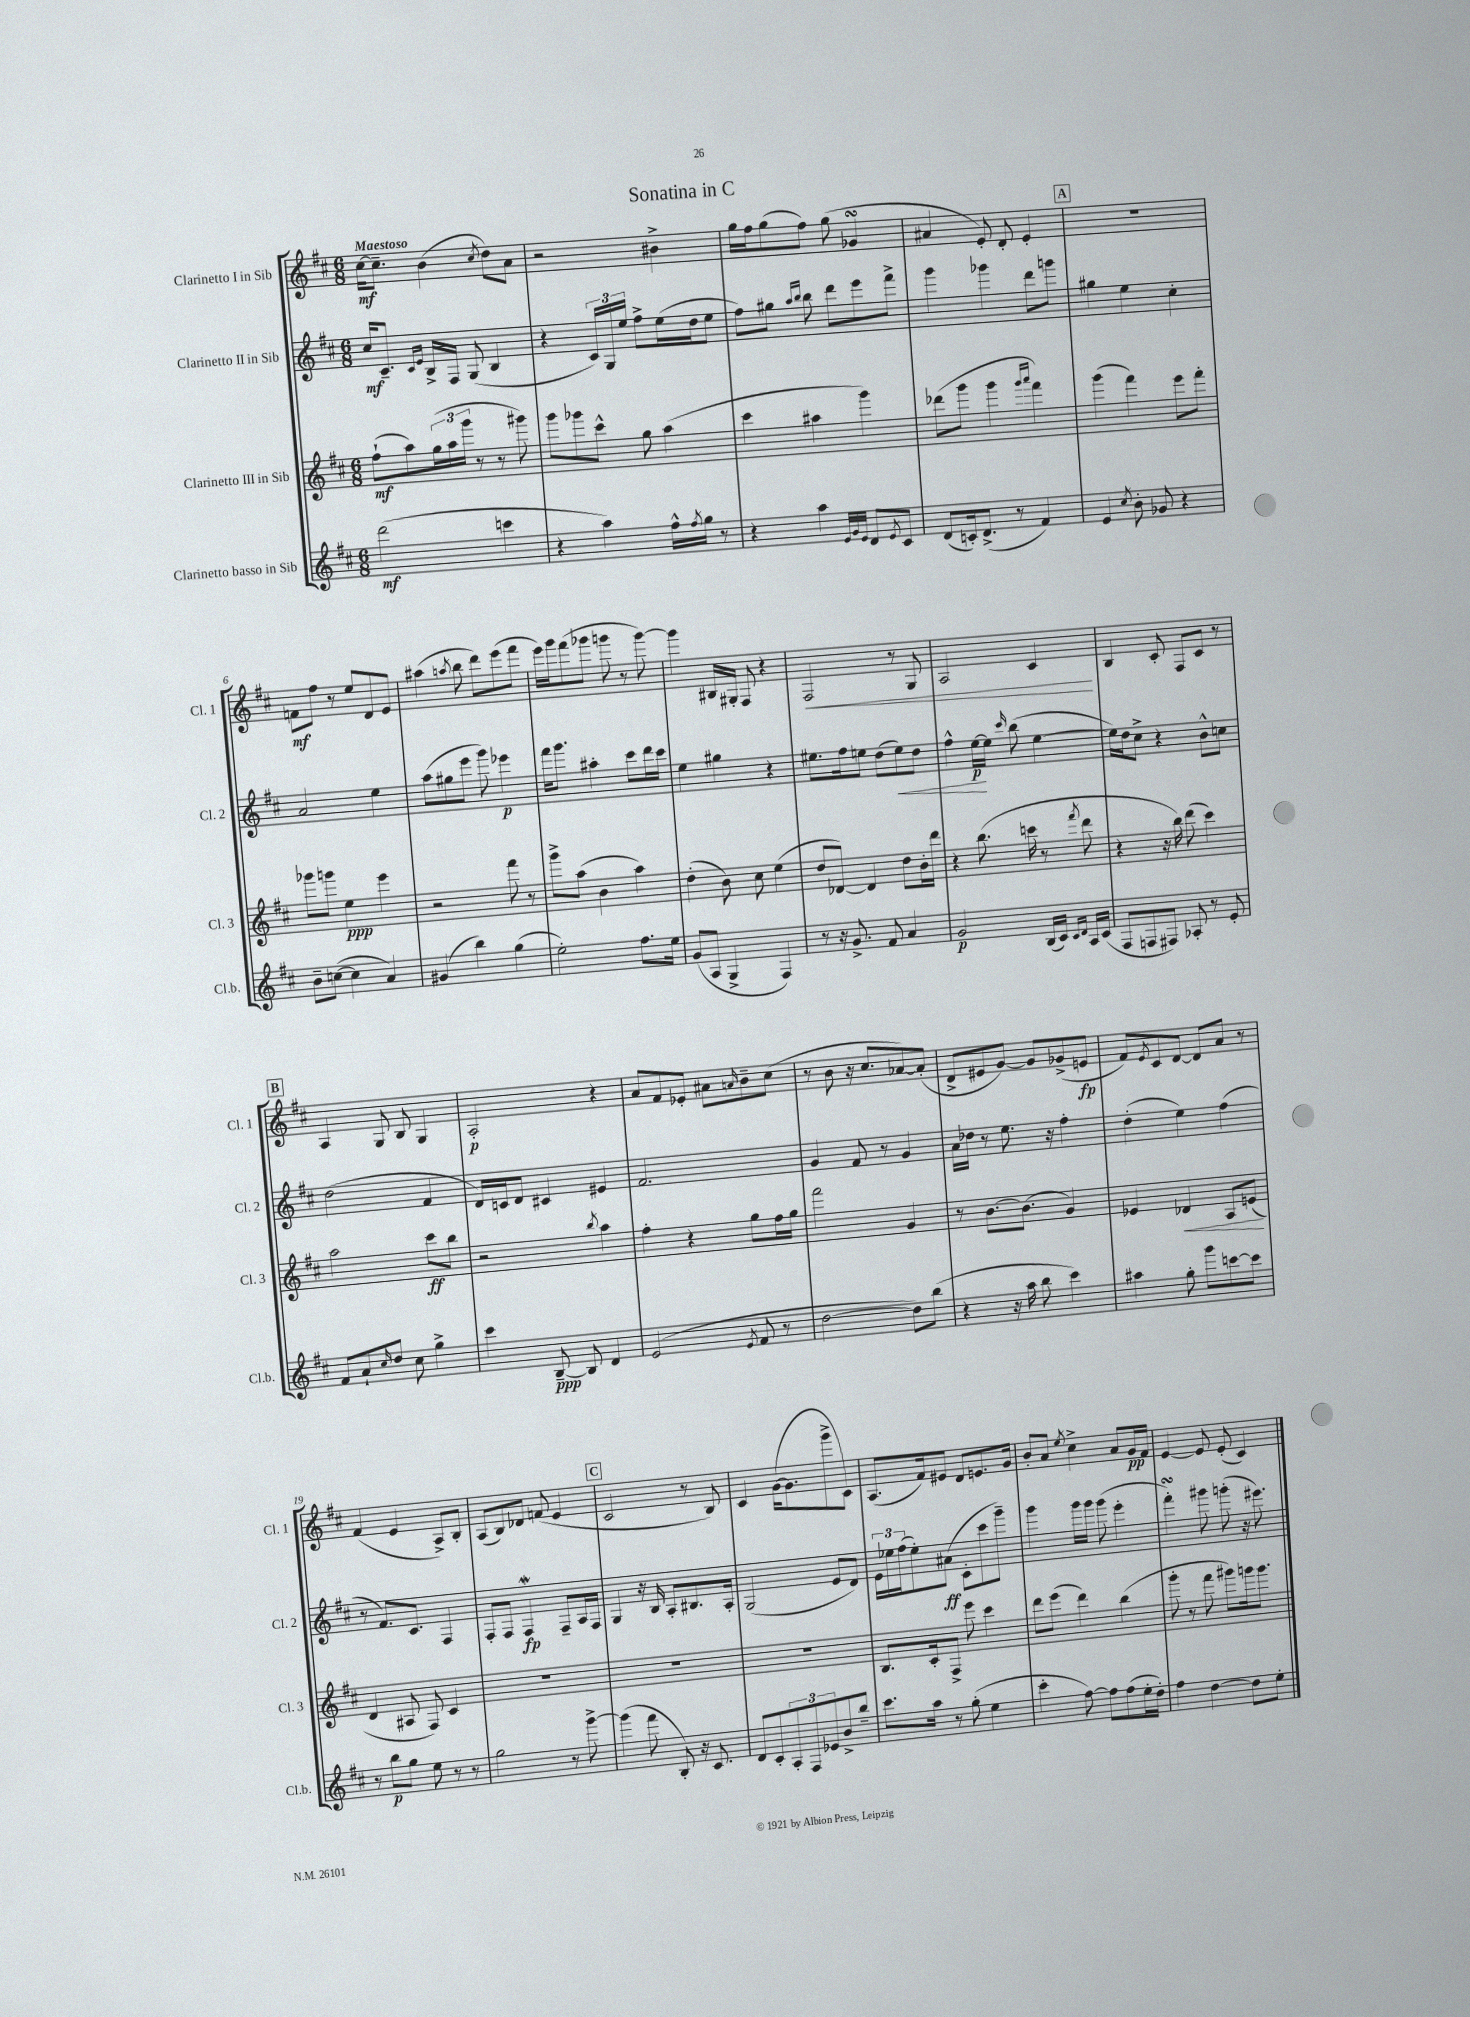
\header { title = "Sonatina in C" }
<<
\new StaffGroup <<
\new Staff = "s0" \with { instrumentName = "Clarinetto I in Sib" shortInstrumentName = "Cl. 1" } {
    \clef treble \key d \major \numericTimeSignature \time 6/8 \tempo "Maestoso"
    cis''16~\mf cis''8.-- b'4( \acciaccatura { cis''8 } d''8) a'8 |
    r2 bis'4-> |
    g''16 fis''16 g''8( fis''8) g''8( ges'4\turn |
    ais'4 e'8-.) d'8-. e'4-. |
    \mark \markup { \box "A" } R2. |
    f'8\mf fis''8 r8 e''8 d'8 e'8 |
    ais''4( \acciaccatura { a''8 } b''8 d'''8) e'''8( fis'''8 |
    e'''16) g'''16 fis'''8( ges'''8 g'''8 r8 g'''8~) |
    g'''4 bis16 gis16-. fis8 r4 |
    fis2\< r8 g8 |
    a2 cis'4\! |
    b4 cis'8-. fis8 cis'8 r8 |
    \mark \markup { \box "B" } a4 g8 b8 g4 |
    a2-.\p r4 |
    a'8 fis'8 ees'8-. ais'8 \grace { a'16 } b'8-- cis''8( |
    r8 b'8 r16 cis''8. aes'8~) aes'8-.( |
    d'8-> eis'8 g'8~) g'8 ges'8->( e'8\fp |
    fis'8) \acciaccatura { e'8 } cis'8 d'8~ d'8 a'8 r8 |
    fis'4( e'4 a8->) b8-. |
    a8( b8) des'8 f'8( e'4 |
    \mark \markup { \box "C" } cis'2 r8 b8) |
    cis'4 g'16~( g'8. g'''8-> cis'8) |
    a8.( fis'16) eis'8 d'8 e'8. g'16 |
    b'8-. a'8 \acciaccatura { e''8 } cis''4-> a'8 g'16\pp fis'16 |
    e'4~ e'8 e'8-.( cis'4) \bar "|." |
}
\new Staff = "s1" \with { instrumentName = "Clarinetto II in Sib" shortInstrumentName = "Cl. 2" } {
    \clef treble \key d \major \numericTimeSignature \time 6/8
    cis''16\mf cis'8.-- \grace { cis'16 e'16 } b16-> fis16 g8( b4 |
    r4 \tuplet 3/2 { cis'16) g16 e''16 } fis''8-> e''16( d''16 e''8 |
    fis''8) gis''8 \grace { a''16 b''16 } b''8 d'''8 e'''8 fis'''8-> |
    g'''4 ges'''4 d'''8 g'''8 |
    \mark \markup { \box "A" } gis''4 e''4 cis''4-. |
    a'2 e''4 |
    a''8( gis''8 e'''8 g'''8) ees'''4\p |
    fis'''16 g'''8. ais''4-. cis'''8 d'''16 cis'''16 |
    e''4 gis''4 r4 |
    eis''8. fis''16 e''8 d''8( e''8\<) d''8 |
    fis''4-^ e''16~\p\! e''16 \grace { cis'''16 } b''8( e''4~ |
    e''16) d''16 cis''8-> r4 b'8-^ c''8 |
    \mark \markup { \box "B" } d''2( fis'4 |
    d'16) c'16 d'8 cis'4 eis'4 |
    fis'2. |
    g'4 fis'8 r8 g'4 |
    a'16 des''16 r8 e''8. r16 fis''4-. |
    d''4-.( e''4) fis''4( |
    r8 fis'8.) cis'8. fis4 |
    fis8-. fis8 fis4\mordent\fp fis8-- a16 fis16 |
    \mark \markup { \box "C" } g4 r16 b16 a8-. bis8. a16-. |
    g2( e'8 d'8) |
    \tuplet 3/2 { e'16 ees''16 fis''16( } ees''8-.) ais'8\ff( cis'8-. cis'''8 g'''8--) |
    g'''4 g'''16 g'''16 g'''8( e'''4-. |
    fis'''4-.\turn) gis'''8 g'''8-.( r16 eis'''8.) \bar "|." |
}
\new Staff = "s2" \with { instrumentName = "Clarinetto III in Sib" shortInstrumentName = "Cl. 3" } {
    \clef treble \key d \major \numericTimeSignature \time 6/8
    fis''8-!\mf( a''8) \tuplet 3/2 { g''16( a''16 g'''16 } r8 r8 gis'''8) |
    g'''8 ges'''8 cis'''8-^ g''8 a''4( |
    cis'''4 ais''4 g'''4) |
    des'''8( g'''8 g'''4 \grace { g'''16 a'''16 } fis'''4) |
    \mark \markup { \box "A" } g'''4( fis'''4) e'''8 fis'''8-. |
    ges'''8 g'''8 e''4\ppp e'''4 |
    r2 fis'''8 r8 |
    g'''8-> a''8( b'4 a''4) |
    d''4-.( b'8) cis''8 e''4( |
    d''8 des'8~) des'4 d''8 b'16-. d'''16 |
    r4 b''8.( c'''16 r8 \acciaccatura { fis'''8 } d'''8 |
    r4 r16 b''16) d'''8( cis'''4) |
    \mark \markup { \box "B" } a''2 cis'''8\ff b''8 |
    r2 \acciaccatura { b''8 } a''4 |
    fis''4-. r4 g''8 fis''16 g''16 |
    fis'''2 g'4 |
    r8 b'8.~ b'8.( g'4) |
    ees'4 des'4\< a8 e'8\!( |
    d'4 ais8 fis8) cis'4 |
    R2. |
    \mark \markup { \box "C" } R2. |
    R2. |
    b8. cis'16-. fis8-> e'''8 cis'''4 |
    d'''8 e'''8( d'''4) b''4( |
    g'''8-. r8 fis'''8 gis'''8) g'''16 g'''8. \bar "|." |
}
\new Staff = "s3" \with { instrumentName = "Clarinetto basso in Sib" shortInstrumentName = "Cl.b." } {
    \clef treble \key d \major \numericTimeSignature \time 6/8
    d'''2\mf( c'''4 |
    r4 a''4) fis''16-^ \acciaccatura { fis''8 } g''16 r8 |
    r4 a''4 \grace { e'32 g'32 e'32 } d'8 \acciaccatura { e'8 } cis'8 |
    d'8( c'16-.) d'8.->( r8 fis'4) |
    \mark \markup { \box "A" } e'4 \acciaccatura { cis''8 } b'8-. ges'8 r4 |
    b'8-- c''8~( c''4 a'4) |
    gis'4( b''4) g''4( |
    e''2-.) fis''8. e''16 |
    g'8( a8 g4-> fis4) |
    r8 r16 g'8.-> fis'8 a'4 |
    g'2\p b16( cis'16) \grace { cis'16 d'16 } a16 cis'16( |
    fis8 f8 fis8) aes8-. r8 e'8-. |
    \mark \markup { \box "B" } fis'8 a'8-! \grace { cis''16 } d''8 cis''8 g''4-> |
    cis'''4 b8~--\ppp b8 d'4 |
    e'2( \acciaccatura { e'8 } fis'8 r8 |
    d''2~ d''8) b''8( |
    r4 r16 a''16 b''8 cis'''4) |
    ais''4 g''8-. g'''8 c'''8~ c'''8 |
    r8 b''8\p g''8 e''8 r8 r8 |
    g''2 r8 g'''8~-> |
    \mark \markup { \box "C" } g'''4( fis'''8 b8-.) r16 cis'8. |
    d'8 cis'8-. \tuplet 3/2 { a8-. fis8 ees'8 } b'8-> b''8-- |
    cis'''8. a''16 r8 g''8-.( e''4 |
    cis'''4-. fis''8~) fis''8 fis''8( e''16-. d''16-.) |
    fis''4 d''4~ d''8 e''8-. \bar "|." |
}
>>
>>
